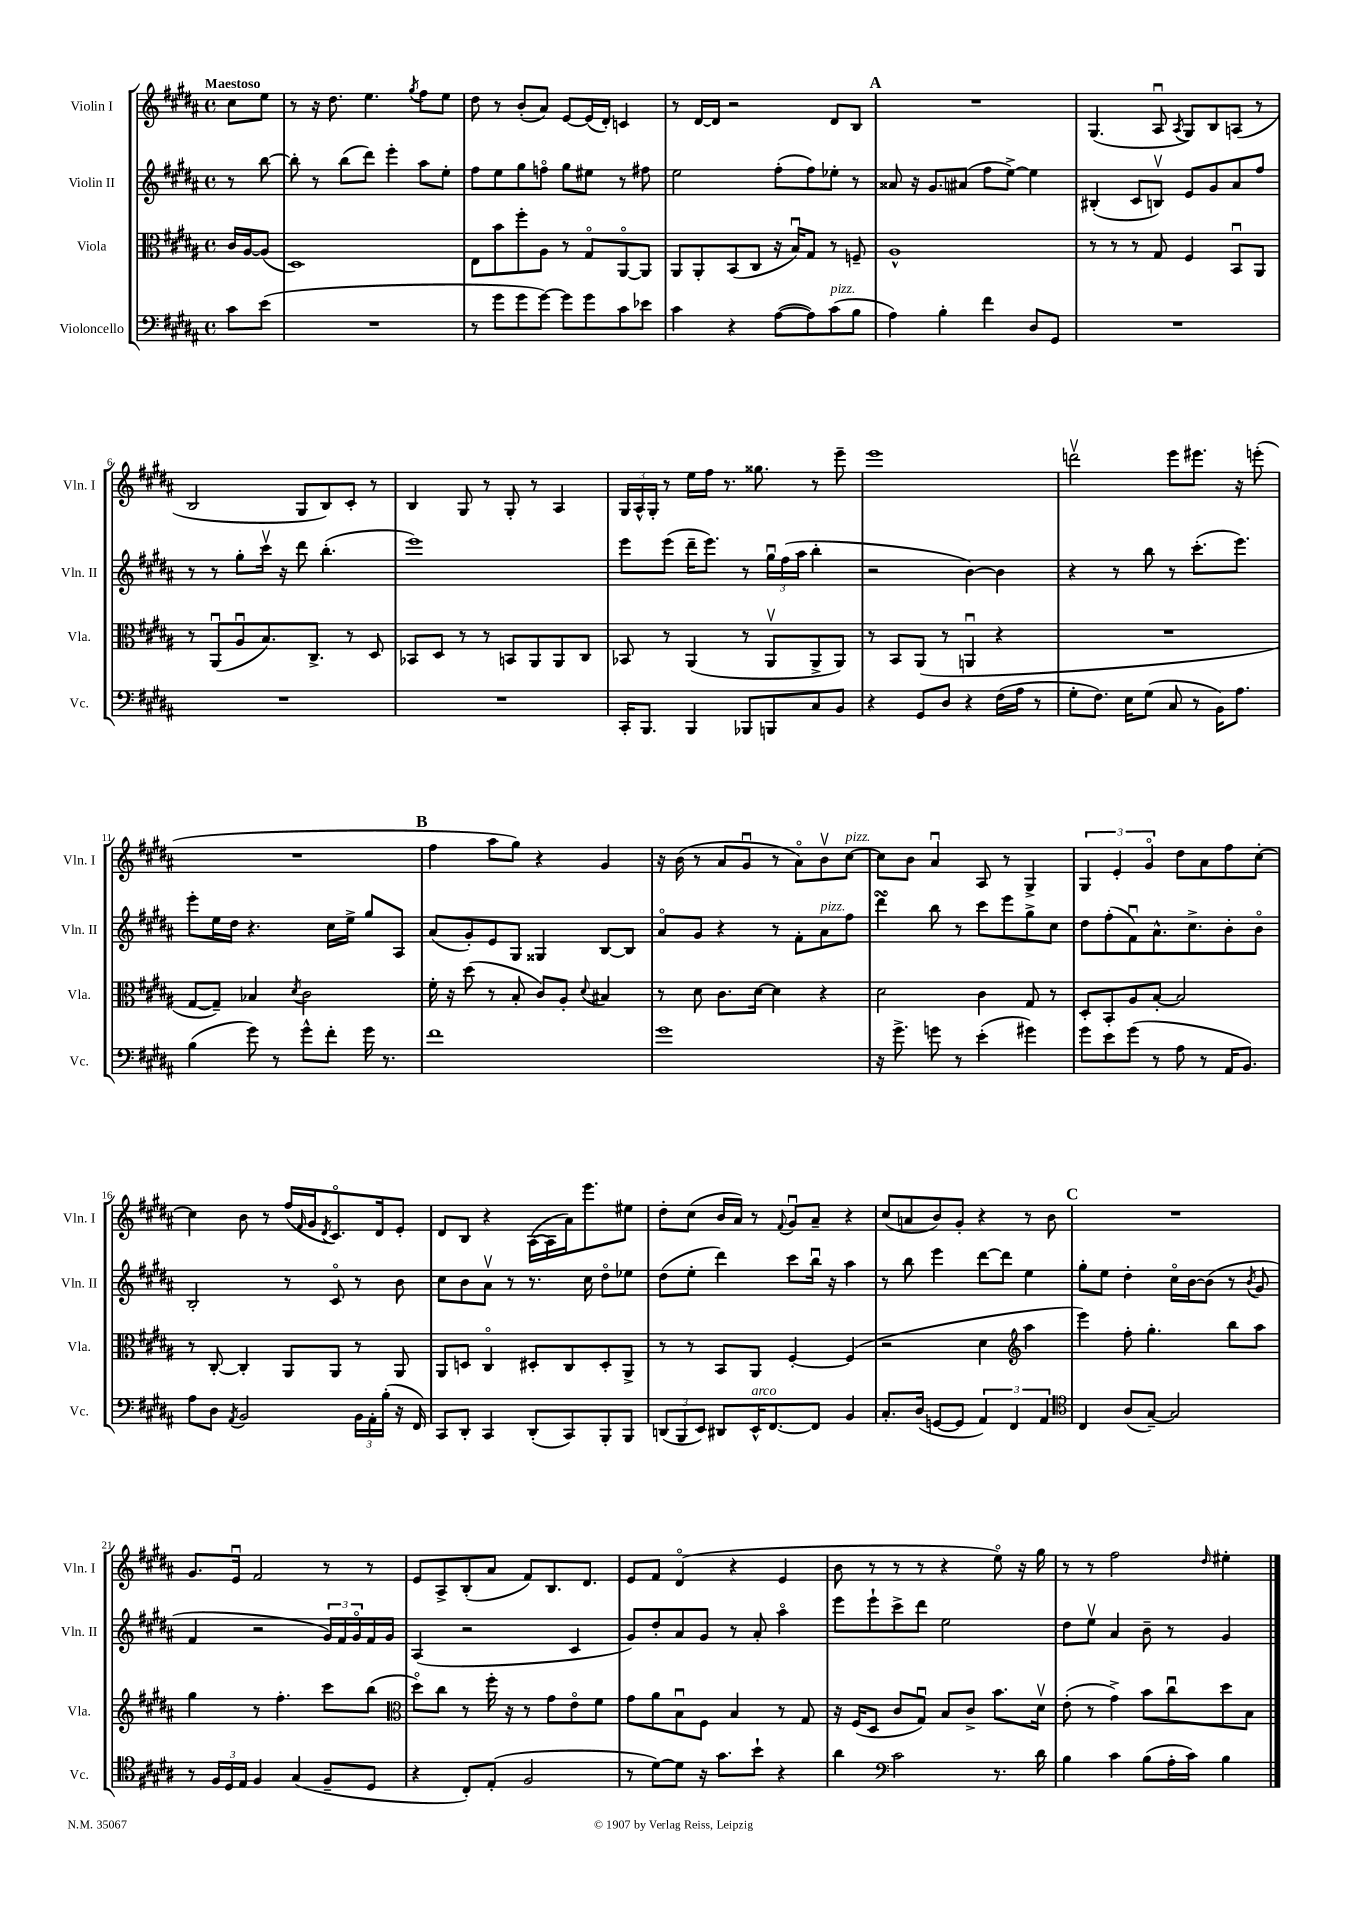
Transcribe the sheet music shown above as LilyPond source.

<<
\new StaffGroup <<
\new Staff = "s0" \with { instrumentName = "Violin I" shortInstrumentName = "Vln. I" } {
    \clef treble \key b \major \defaultTimeSignature \time 4/4 \partial 4 \tempo "Maestoso"
    cis''8 e''8 |
    r8 r16 dis''8. e''4. \acciaccatura { gis''8 } fis''8 e''8 |
    dis''8 r8 b'8-.( ais'8) e'8~ e'16( dis'16-.) c'4 |
    r8 dis'16~ dis'16 r2 dis'8 b8 |
    \mark \markup { \bold "A" } R1 |
    gis4.( ais8\downbow \acciaccatura { ais8 } gis8) b8 a8( r8 |
    b2 gis8 b8) cis'8-. r8 |
    b4 gis8 r8 gis8-. r8 ais4 |
    \tuplet 3/2 { gis16 ais16-^ gis16-. } r8 e''16 fis''16 r8. gisis''8. r8 e'''8-- |
    e'''1 |
    d'''2\upbow e'''8 eis'''8. r16 e'''8-.( |
    R1 |
    \mark \markup { \bold "B" } fis''4 ais''8 gis''8) r4 gis'4 |
    r16 b'16( r8 ais'8 gis'8\downbow r8 ais'8\flageolet) b'8\upbow cis''8~^\markup { \italic "pizz." } |
    cis''8 b'8 ais'4\downbow ais8 r8 gis4-> |
    \tuplet 3/2 { gis4 e'4-. gis'4\flageolet } dis''8 ais'8 fis''8 cis''8~-. |
    cis''4 b'8 r8 fis''16( \grace { fis'16 } gis'16 \acciaccatura { dis'8 } cis'8.\flageolet) dis'16 e'8-. |
    dis'8 b8 r4 ais16~( ais16 ais'16) e'''8. eis''8 |
    dis''8-. cis''8( b'16 ais'16) r8 \appoggiatura { fis'8 } gis'8\downbow ais'8-- r4 |
    cis''8( a'8 b'8) gis'8-. r4 r8 b'8 |
    \mark \markup { \bold "C" } R1 |
    gis'8. e'16\downbow fis'2 r8 r8 |
    e'8 ais8-> b8-.( ais'8 fis'8) b8. dis'8. |
    e'8 fis'8 dis'4\flageolet( r4 e'4 |
    b'8 r8 r8 r8 r4 e''8\flageolet) r16 gis''16 |
    r8 r8 fis''2 \grace { dis''16 } eis''4-. \bar "|." |
}
\new Staff = "s1" \with { instrumentName = "Violin II" shortInstrumentName = "Vln. II" } {
    \clef treble \key b \major \defaultTimeSignature \time 4/4 \partial 4
    r8 b''8~ |
    b''8-. r8 b''8( dis'''8) e'''4-. ais''8 e''8-. |
    fis''8 e''8 gis''8 f''8\flageolet gis''8 eis''8 r8 fis''8 |
    e''2 fis''8-.( fis''8) ees''8-. r8 |
    \mark \markup { \bold "A" } aisis'8 r16 gis'8. ais'8( fis''8 e''8~->) e''4 |
    bis4-.( cis'8 b8\upbow) e'8 gis'8 ais'8 fis''8 |
    r8 r8 gis''8-. cis'''16\upbow r16 dis'''8 b''4.-.( |
    e'''1) |
    e'''8 e'''8( dis'''16-- e'''8.) r8 \tuplet 3/2 { gis''16\downbow fis''16( ais''16 } b''4-. |
    r2 b'4~) b'4 |
    r4 r8 b''8 r8 cis'''8.-.( e'''8.) |
    e'''8-. e''16 dis''16 r4. cis''16 e''16-> gis''8 ais8 |
    \mark \markup { \bold "B" } ais'8( gis'8-.) e'8 gis8 gisis4 b8~ b8 |
    ais'8\flageolet gis'8 r4 r8 fis'8-. ais'8^\markup { \italic "pizz." } fis''8 |
    dis'''4\turn b''8 r8 cis'''8 e'''8 gis''8-> cis''8 |
    dis''8 fis''8-.( fis'8\downbow) ais'8.-^ cis''8.-> b'8-. b'8\flageolet |
    b2-. r8 cis'8\flageolet r8 b'8 |
    cis''8 b'8 ais'8\upbow r8 r8. cis''16 dis''8\flageolet ees''8 |
    dis''8( e''8-. dis'''4) cis'''8 b''16\downbow r16 ais''4 |
    r8 b''8 e'''4 dis'''8~ dis'''8 e''4 |
    \mark \markup { \bold "C" } gis''8-. e''8 dis''4-. cis''16\flageolet b'16~ b'8( r8 \acciaccatura { b'8 } gis'8 |
    fis'4 r2 \tuplet 3/2 { gis'16) fis'16 gis'16\flageolet } fis'16 gis'16 |
    ais4( r2 cis'4 |
    gis'8) dis''8-. ais'8 gis'8 r8 ais'8-. ais''4\flageolet |
    e'''8 e'''8-! cis'''8-> dis'''8 e''2 |
    dis''8 e''8\upbow ais'4 b'8-- r8 gis'4 \bar "|." |
}
\new Staff = "s2" \with { instrumentName = "Viola" shortInstrumentName = "Vla." } {
    \clef alto \key b \major \defaultTimeSignature \time 4/4 \partial 4
    cis'16 ais16~ ais8( |
    dis1) |
    e8 b'8 fis''8-. ais8 r8 gis8\flageolet ais,8~\flageolet ais,8 |
    ais,8 ais,8-. b,8( cis8 r16 b16\downbow) gis8 r8 f8-- |
    \mark \markup { \bold "A" } ais1-^ |
    r8 r8 r8 gis8 fis4 b,8\downbow ais,8 |
    r8 ais,8\downbow( ais8\downbow b8.) cis8.-> r8 dis8 |
    bes,8 dis8 r8 r8 b,8 ais,8 ais,8 cis8 |
    bes,8 r8 ais,4( r8 ais,8\upbow ais,8-> ais,8) |
    r8 b,8 ais,8( r8 a,4\downbow r4 |
    R1 |
    gis8~ gis8--) bes4 \acciaccatura { dis'8 } cis'2 |
    \mark \markup { \bold "B" } fis'16-. r16 dis''8( r8 b8-. cis'8) ais8-. \appoggiatura { dis'8 } bis4 |
    r8 dis'8 cis'8. dis'16~ dis'4 r4 |
    dis'2 cis'4 gis8 r8 |
    dis8-. b,8-. ais8 b8~-. b2 |
    r8 cis8~-. cis4-. ais,8 ais,8 r8 ais,8 |
    ais,8 d8 cis4\flageolet dis8-. cis8 dis8-. ais,8-> |
    r8 r8 b,8 ais,8 fis4~-. fis4( |
    r2 dis'4 \clef treble ais''4 |
    \mark \markup { \bold "C" } e'''4) fis''8-. gis''4.-. b''8 ais''8 |
    gis''4 r8 fis''4.-. cis'''8 b''8( |
    \clef alto dis''8\flageolet) cis''8 r8 fis''16-. r16 r8 gis'8 e'8\flageolet fis'8 |
    gis'8 ais'8 b8\downbow fis8 b4 r8 gis8 |
    r16 fis16( dis8 cis'8 gis8\downbow) b8 cis'8-> b'8. dis'16\upbow |
    e'8-.( r8 gis'4->) b'8 cis''8\downbow dis''8 b8 \bar "|." |
}
\new Staff = "s3" \with { instrumentName = "Violoncello" shortInstrumentName = "Vc." } {
    \clef bass \key b \major \defaultTimeSignature \time 4/4 \partial 4
    cis'8 e'8( |
    R1 |
    r8 gis'8 gis'8 gis'8~) gis'8 gis'8 cis'8 ees'8 |
    cis'4 r4 ais8~( ais8) cis'8^\markup { \italic "pizz." }( b8 |
    \mark \markup { \bold "A" } ais4) b4-. fis'4 dis8 gis,8 |
    R1 |
    R1 |
    R1 |
    cis,16-. b,,8. b,,4 bes,,8 b,,8 cis8 b,8 |
    r4 gis,8 dis8 r4 fis16( ais16 r8 |
    gis8-. fis8.) e16 gis8( cis8 r8 b,16) ais8. |
    b4( gis'8) r8 gis'8-^ fis'8-. gis'16 r8. |
    \mark \markup { \bold "B" } fis'1 |
    gis'1 |
    r16 gis'8.-> g'8 r8 e'4-.( gis'4) |
    gis'8 e'8 gis'8( r8 ais8 r8 ais,16 b,8.) |
    ais8 dis8 \acciaccatura { ais,8 } b,2 \tuplet 3/2 { b,16 ais,16-. b16-.( } r16 fis,16) |
    cis,8 dis,8-. cis,4 dis,8-.( cis,8) b,,8-. b,,8 |
    \tuplet 3/2 { d,8( b,,8 e,8) } dis,8 e,16-^^\markup { \italic "arco" } fis,8.~ fis,8 b,4 |
    cis8.-. dis16( g,8~ g,8 \tuplet 3/2 { ais,4) fis,4 ais,4 } |
    \mark \markup { \bold "C" } \clef tenor cis4 ais8( gis8~--) gis2 |
    r8 \tuplet 3/2 { fis16 dis16 e16 } fis4 gis4( fis8-- dis8 |
    r4 cis8-.) e8-.( fis2 |
    r8 dis'8~) dis'8 r16 gis'8. b'8-! r4 |
    ais'4 \clef bass cis'2 r8. dis'16 |
    b4 cis'4 b8( ais16-. cis'16) b4 \bar "|." |
}
>>
>>
